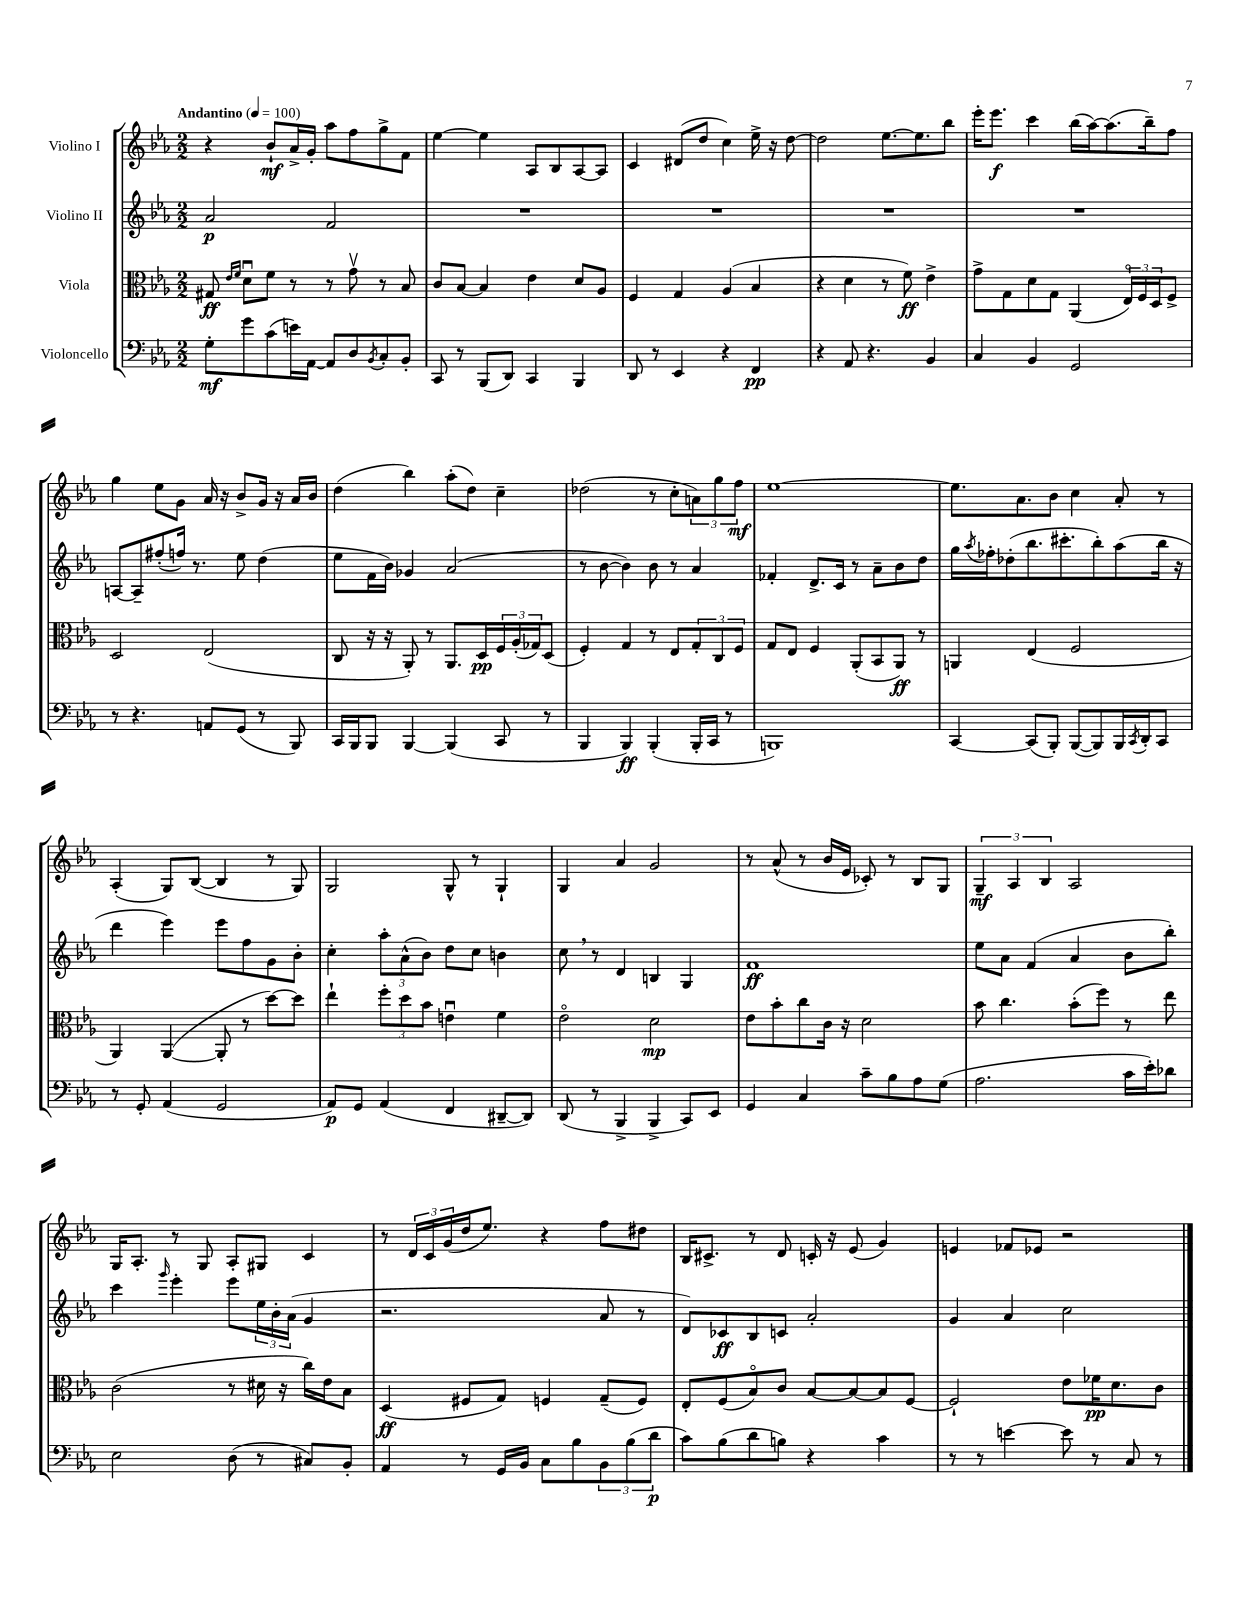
<<
\new StaffGroup <<
\new Staff = "s0" \with { instrumentName = "Violino I" } {
    \clef treble \key ees \major \numericTimeSignature \time 2/2 \tempo "Andantino" 4 = 100
    r4 bes'8-!\mf aes'16-> g'16-. aes''8 f''8 g''8-> f'8 |
    ees''4~ ees''4 aes8 bes8 aes8~ aes8 |
    c'4 dis'8( d''8 c''4) ees''16-> r16 d''8~ |
    d''2 ees''8.~ ees''8. bes''8 |
    ees'''16-. ees'''8.\f c'''4 bes''16( aes''16~) aes''8.( bes''16--) f''8 |
    g''4 ees''8 g'8 aes'16 r16 bes'8-> g'16 r16 aes'16 bes'16 |
    d''4( bes''4) aes''8-.( d''8) c''4-- |
    des''2( r8 c''8-. \tuplet 3/2 { a'8) g''8 f''8\mf } |
    ees''1~ |
    ees''8. aes'8. bes'8 c''4 aes'8-. r8 |
    aes4-.( g8) bes8~( bes4 r8 g8) |
    g2 g8-^ r8 g4-! |
    g4 aes'4 g'2 |
    r8 aes'8-^( r8 bes'16 ees'16 ces'8-.) r8 bes8 g8 |
    \tuplet 3/2 { g4--\mf aes4 bes4 } aes2 |
    g16 aes8.-. r8 g8 aes8-. gis8 c'4 |
    r8 \tuplet 3/2 { d'16 c'16 g'16( } d''16 ees''8.) r4 f''8 dis''8 |
    bes16 cis'8.-> r8 d'8 c'16-. r16 ees'8( g'4) |
    e'4 fes'8 ees'8 r2 \bar "|." |
}
\new Staff = "s1" \with { instrumentName = "Violino II" } {
    \clef treble \key ees \major \numericTimeSignature \time 2/2
    aes'2\p f'2 |
    R1 |
    R1 |
    R1 |
    R1 |
    a8~ a8-- fis''8-.( f''16) r8. ees''8 d''4( |
    ees''8 f'16 bes'16) ges'4 aes'2( |
    r8 bes'8~ bes'4) bes'8 r8 aes'4 |
    fes'4-. d'8.-> c'16 r8 aes'8-- bes'8 d''8 |
    g''16 \acciaccatura { aes''8 } fes''16-. des''8-.( bes''8. cis'''8.-. bes''8-.) aes''8( bes''16 r16 |
    d'''4 ees'''4) ees'''8 f''8 g'8 bes'8-. |
    c''4-. \tuplet 3/2 { aes''8-. aes'8-^( bes'8) } d''8 c''8 b'4 |
    c''8 \breathe r8 d'4 b4 g4 |
    f'1\ff |
    ees''8 aes'8 f'4( aes'4 bes'8 bes''8-.) |
    c'''4 \grace { g'''16 } ees'''4-. ees'''8 \tuplet 3/2 { ees''16 bes'16-. aes'16( } g'4 |
    r2. aes'8 r8 |
    d'8) ces'8\ff bes8 c'8 aes'2-. |
    g'4 aes'4 c''2 \bar "|." |
}
\new Staff = "s2" \with { instrumentName = "Viola" } {
    \clef alto \key ees \major \numericTimeSignature \time 2/2
    gis8\ff \grace { ees'16 f'16 } d'8\downbow f'8 r8 r8 g'8\upbow r8 bes8 |
    c'8 bes8~ bes4 ees'4 d'8 aes8 |
    f4 g4 aes4( bes4 |
    r4 d'4 r8 f'8\ff) ees'4-> |
    g'8-> g8 d'8 g8 aes,4( \tuplet 3/2 { ees16\flageolet) f16 d16 } f8-> |
    d2 ees2( |
    c8 r16 r16 aes,8-.) r8 aes,8. d16\pp \tuplet 3/2 { f16 aes16-.( ges16) } d8( |
    f4-.) g4 r8 ees8 \tuplet 3/2 { g8-. c8 f8 } |
    g8 ees8 f4 aes,8-.( bes,8 aes,8\ff) r8 |
    a,4 ees4( f2 |
    aes,4) aes,4~( aes,8-. r8 d''8~) d''8 |
    ees''4-! \tuplet 3/2 { f''8-. d''8 bes'8 } e'4\downbow f'4 |
    ees'2\flageolet d'2\mp |
    ees'8 bes'8-. c''8 c'16 r16 d'2 |
    bes'8 c''4. bes'8-.( f''8) r8 ees''8 |
    c'2( r8 dis'16 r16 c''16) ees'16 bes8 |
    d4\ff( fis8 g8) f4 g8--( f8) |
    ees8-. f8( bes8\flageolet) c'8 bes8~ bes8~ bes8 f8~ |
    f2-! ees'8 fes'16\pp d'8. c'8 \bar "|." |
}
\new Staff = "s3" \with { instrumentName = "Violoncello" } {
    \clef bass \key ees \major \numericTimeSignature \time 2/2
    g8-.\mf g'8 c'8( e'16) aes,16~ aes,8 d8 \acciaccatura { bes,8 } c8-. bes,8-. |
    c,8 r8 bes,,8( d,8) c,4 bes,,4 |
    d,8 r8 ees,4 r4 f,4\pp |
    r4 aes,8 r4. bes,4 |
    c4 bes,4 g,2 |
    r8 r4. a,8 g,8( r8 bes,,8) |
    c,16 bes,,16 bes,,8 bes,,4~ bes,,4( c,8 r8 |
    bes,,4 bes,,4\ff) bes,,4-.( bes,,16-. c,16 r8 |
    b,,1) |
    c,4~ c,8( bes,,8-.) bes,,8~( bes,,8) bes,,16 \acciaccatura { c,8 } d,16-. c,8 |
    r8 g,8-. aes,4( g,2 |
    aes,8\p) g,8 aes,4( f,4 dis,8~-- dis,8) |
    d,8( r8 bes,,4-> bes,,4-> c,8) ees,8 |
    g,4 c4 c'8-- bes8 aes8 g8( |
    aes2. c'16 ees'16-.) des'8 |
    ees2 d8( r8 cis8) bes,8-. |
    aes,4 r8 g,16 bes,16 c8 bes8 \tuplet 3/2 { bes,8 bes8( d'8\p } |
    c'8) bes8( d'8 b8) r4 c'4 |
    r8 r8 e'4~ e'8 r8 c8 r8 \bar "|." |
}
>>
>>
\layout { \context { \Score \remove "Bar_number_engraver" } }
